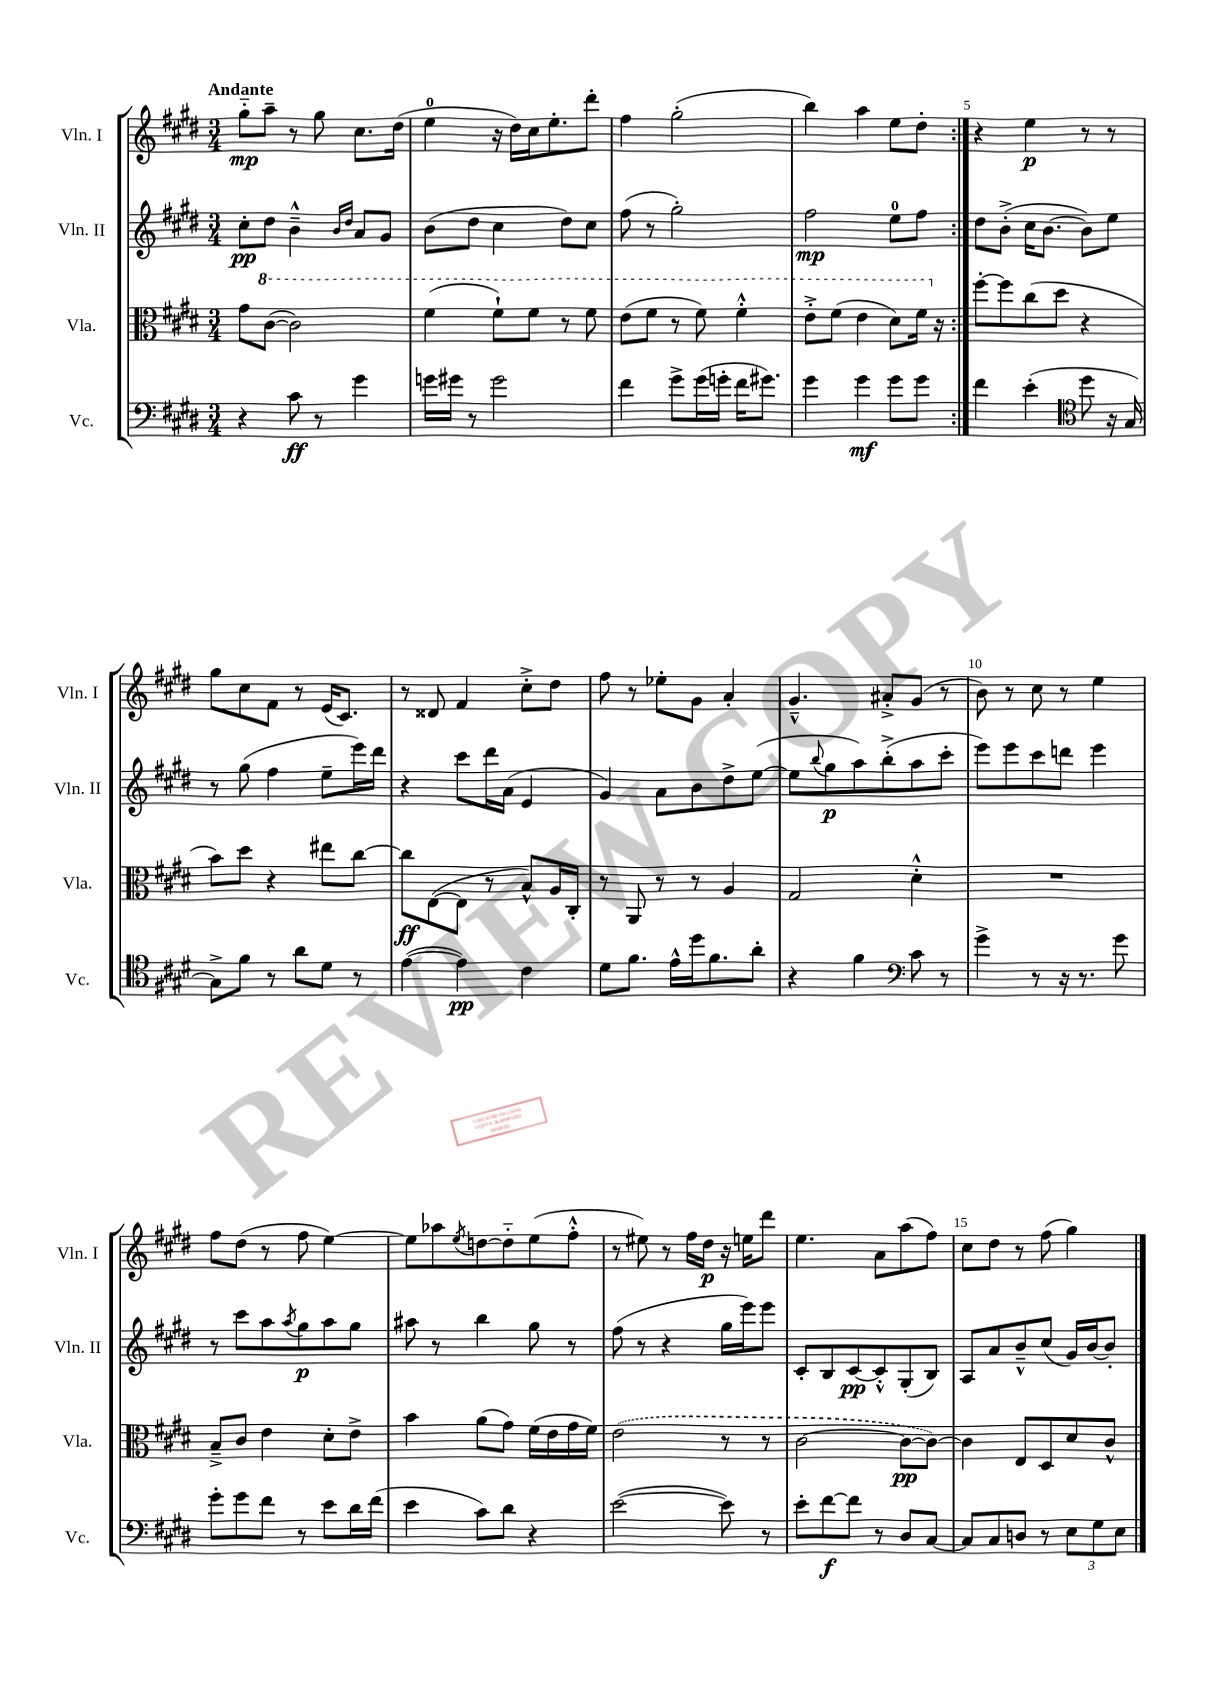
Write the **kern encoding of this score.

**kern	**dynam	**kern	**dynam	**kern	**dynam	**kern	**dynam
*part4	*part4	*part3	*part3	*part2	*part2	*part1	*part1
*staff4	*staff4	*staff3	*staff3	*staff2	*staff2	*staff1	*staff1
*I"Vc.	*	*I"Vla.	*	*I"Vln. II	*	*I"Vln. I	*
*I'Vc.	*	*I'Vla.	*	*I'Vln. II	*	*I'Vln. I	*
*clefF4	*	*clefC3	*	*clefG2	*	*clefG2	*
*k[f#c#g#d#]	*	*k[f#c#g#d#]	*	*k[f#c#g#d#]	*	*k[f#c#g#d#]	*
*M3/4	*	*M3/4	*	*M3/4	*	*M3/4	*
=1	=1	=1	=1	=1	=1	=1	=1
!	!	!	!	!	!	!LO:TX:a:B:t=Andante	!
4r	.	8g#\L	.	8cc#'\L	pp	8gg#\L	mp
*	*	*8va	*	*	*	*	*
.	.	([8cc#\J	.	8dd#\J	.	8aa~\J	.
8c#\	ff	2cc#\])	.	4b~^^\	.	8r	.
8r	.	.	.	.	.	8gg#\	.
.	.	.	.	16qqb/LL	.	.	.
.	.	.	.	16qqdd#/JJ	.	.	.
4g#\	.	.	.	8a/L	.	8.cc#\L	.
.	.	.	.	8g#/J	.	.	.
.	.	.	.	.	.	(16dd#\Jk	.
=2	=2	=2	=2	=2	=2	=2	=2
16gn\LL	.	(4ff#\	.	(8b\L	.	4ee\	.
16g#X\JJ	.	.	.	.	.	.	.
8r	.	.	.	8dd#\J	.	.	.
2g#\	.	8ff#`\L)	.	4cc#\	.	16r	.
.	.	.	.	.	.	16dd#\LL)	.
.	.	8ff#\J	.	.	.	16cc#\J	.
.	.	.	.	.	.	8.ee'\	.
.	.	8r	.	8dd#\L)	.	.	.
.	.	8ff#\	.	8cc#\J	.	8ddd#'\J	.
=3	=3	=3	=3	=3	=3	=3	=3
4f#\	.	(8ee\L	.	(8ff#\	.	4ff#\	.
.	.	8ff#\J	.	8r	.	.	.
8g#^\L	.	8r	.	2gg#'\)	.	(2gg#'\	.
(16g#\L	.	8ff#\)	.	.	.	.	.
16gn'\JJ	.	.	.	.	.	.	.
16f#\KL	.	4ff#'^^\	.	.	.	.	.
8.g#X\J)	.	.	.	.	.	.	.
=4	=4	=4	=4	=4	=4	=4	=4
4g#\	.	8ee'^\L	.	2ff#\	mp	4bb\)	.
.	.	(8ff#\J	.	.	.	.	.
4g#\	mf	4ee\	.	.	.	4aa\	.
8g#\L	.	8dd#\L)	.	8ee\L	.	8ee\L	.
8g#\J	.	16ff#\Jk	.	8ff#\J	.	8dd#'\J	.
*	*	*X8va	*	*	*	*	*
.	.	16r	.	.	.	.	.
=5:|!	=5:|!	=5:|!	=5:|!	=5:|!	=5:|!	=5:|!	=5:|!
4f#\	.	[8ff#'\L	.	8dd#\L	.	4r	.
.	.	8ff#\]	.	(8b'^\J	.	.	.
(4e'\	.	(8cc#\	.	16cc#\KL	.	4ee\	p
.	.	.	.	[8.b\J	.	.	.
.	.	8dd#\J	.	.	.	.	.
*clefC4	*	*	*	*	*	*	*
8dd#\	.	4r	.	8b\L])	.	8r	.
16r	.	.	.	8ee\J	.	8r	.
[16G#/)	.	.	.	.	.	.	.
!!LO:LB:g=z
=6	=6	=6	=6	=6	=6	=6	=6
8G#^\L]	.	8b\L)	.	8r	.	8gg#\L	.
8f#\J	.	8dd#\J	.	(8gg#\	.	8cc#\	.
8r	.	4r	.	4ff#\	.	8f#\J	.
8a\L	.	.	.	.	.	8r	.
8d#\J	.	8ee#X\L	.	8ee~\L	.	(16e/KL	.
.	.	.	.	.	.	8.c#/J)	.
8r	.	[8cc#\J	.	16eee\L)	.	.	.
.	.	.	.	16ddd#\JJ	.	.	.
=7	=7	=7	=7	=7	=7	=7	=7
([4e\	.	8cc#\L]	ff	4r	.	8r	.
.	.	([8E\	.	.	.	8d##X/	.
4e\])	pp	8E\J]	.	8ccc#\L	.	4f#/	.
.	.	8r	.	16ddd#\L	.	.	.
.	.	.	.	(16a\JJ	.	.	.
4c#\	.	8B^^/L)	.	4e/	.	8cc#'^\L	.
.	.	16A/L	.	.	.	8dd#\J	.
.	.	16C#'/JJ	.	.	.	.	.
=8	=8	=8	=8	=8	=8	=8	=8
8d#\L	.	8r	.	4g#/)	.	8ff#\	.
8.f#\J	.	8AA/	.	.	.	8r	.
.	.	8r	.	8a\L	.	8ee-X'\L	.
16e^^\LL	.	.	.	.	.	.	.
16dd#\J	.	8r	.	8b\	.	8g#\J	.
8.f#\	.	.	.	.	.	.	.
.	.	4A/	.	8dd#^\	.	4a'/	.
8a'\J	.	.	.	([8ee\J	.	.	.
=9	=9	=9	=9	=9	=9	=9	=9
4r	.	2G#/	.	8ee\L]	.	4.g#~^^/	.
.	.	.	.	8qqbb/	.	.	.
.	.	.	.	8gg#\	p	.	.
4f#\	.	.	.	8aa\)	.	.	.
.	.	.	.	(8bb'^\	.	8a#X'^/L	.
*clefF4	*	*	*	*	*	*	*
8c#\	.	4d#'^^\	.	8aa\	.	(8g#/J	.
8r	.	.	.	8ccc#'\J	.	8r	.
=10	=10	=10	=10	=10	=10	=10	=10
4g#^\	.	2.r	.	8eee\L)	.	8b\)	.
.	.	.	.	8eee\	.	8r	.
8r	.	.	.	8ccc#\	.	8cc#\	.
16r	.	.	.	8dddn\J	.	8r	.
8.r	.	.	.	.	.	.	.
.	.	.	.	4eee\	.	4ee\	.
8g#\	.	.	.	.	.	.	.
!!LO:LB:g=z
=11	=11	=11	=11	=11	=11	=11	=11
8g#'\L	.	8B~^/L	.	8r	.	8ff#\L	.
8g#\	.	8c#/J	.	8ccc#\L	.	(8dd#\J	.
8f#\J	.	4e\	.	8aa\	.	8r	.
.	.	.	.	8qaa/	.	.	.
8r	.	.	.	8gg#\	p	8ff#\	.
8e\L	.	8d#'\L	.	8aa\	.	[4ee\)	.
16d#\L	.	8e^\J	.	8gg#\J	.	.	.
(16f#\JJ	.	.	.	.	.	.	.
=12	=12	=12	=12	=12	=12	=12	=12
4e\	.	4b\	.	8aa#X\	.	8ee\L]	.
.	.	.	.	8r	.	8aa-X\	.
.	.	.	.	.	.	8qee/	.
8c#\L)	.	(8a\L	.	4bb\	.	[8ddn\	.
8d#\J	.	8g#\J)	.	.	.	8dd\]	.
4r	.	(16f#\LL	.	8gg#\	.	(8ee\	.
.	.	16e\	.	.	.	.	.
.	.	16g#\	.	8r	.	8ff#'^^\J	.
.	.	16f#\JJ)	.	.	.	.	.
=13	=13	=13	=13	=13	=13	=13	=13
([2e\	.	(2e\	.	(8ff#\	.	8r	.
.	.	.	.	8r	.	8ee#X\)	.
.	.	.	.	4r	.	8r	.
.	.	.	.	.	.	16ff#\LL	.
.	.	.	.	.	.	16dd#\JJ	p
8e\])	.	8r	.	16gg#\LL	.	16r	.
.	.	.	.	16eee\J)	.	16een\KL	.
8r	.	8r	.	8eee\J	.	8ddd#\J	.
=14	=14	=14	=14	=14	=14	=14	=14
8e'\L	.	[2c#\	.	8c#'/L	.	4.ee\	.
[8f#\	f	.	.	8B/	.	.	.
8f#\J]	.	.	.	[8c#/	pp	.	.
8r	.	.	.	8c#'^^/]	.	8a\L	.
8D#/L	.	8c#\L_	pp	(8G#'/	.	(8aa\	.
[8C#/J	.	8c#\J_)	.	8B/J)	.	8ff#\J)	.
=15	=15	=15	=15	=15	=15	=15	=15
8C#/L]	.	4c#\]	.	8A/L	.	8cc#\L	.
8C#/	.	.	.	8a/	.	8dd#\J	.
8Dn/J	.	8E/L	.	8b~^^/	.	8r	.
8r	.	8D#/	.	(8cc#/J	.	(8ff#\	.
12E\L	.	8d#/	.	16g#/LL)	.	4gg#\)	.
.	.	.	.	[16b/J	.	.	.
12G#\	.	.	.	.	.	.	.
.	.	8c#^^/J	.	8b'/J]	.	.	.
12E\J	.	.	.	.	.	.	.
==	==	==	==	==	==	==	==
*-	*-	*-	*-	*-	*-	*-	*-
